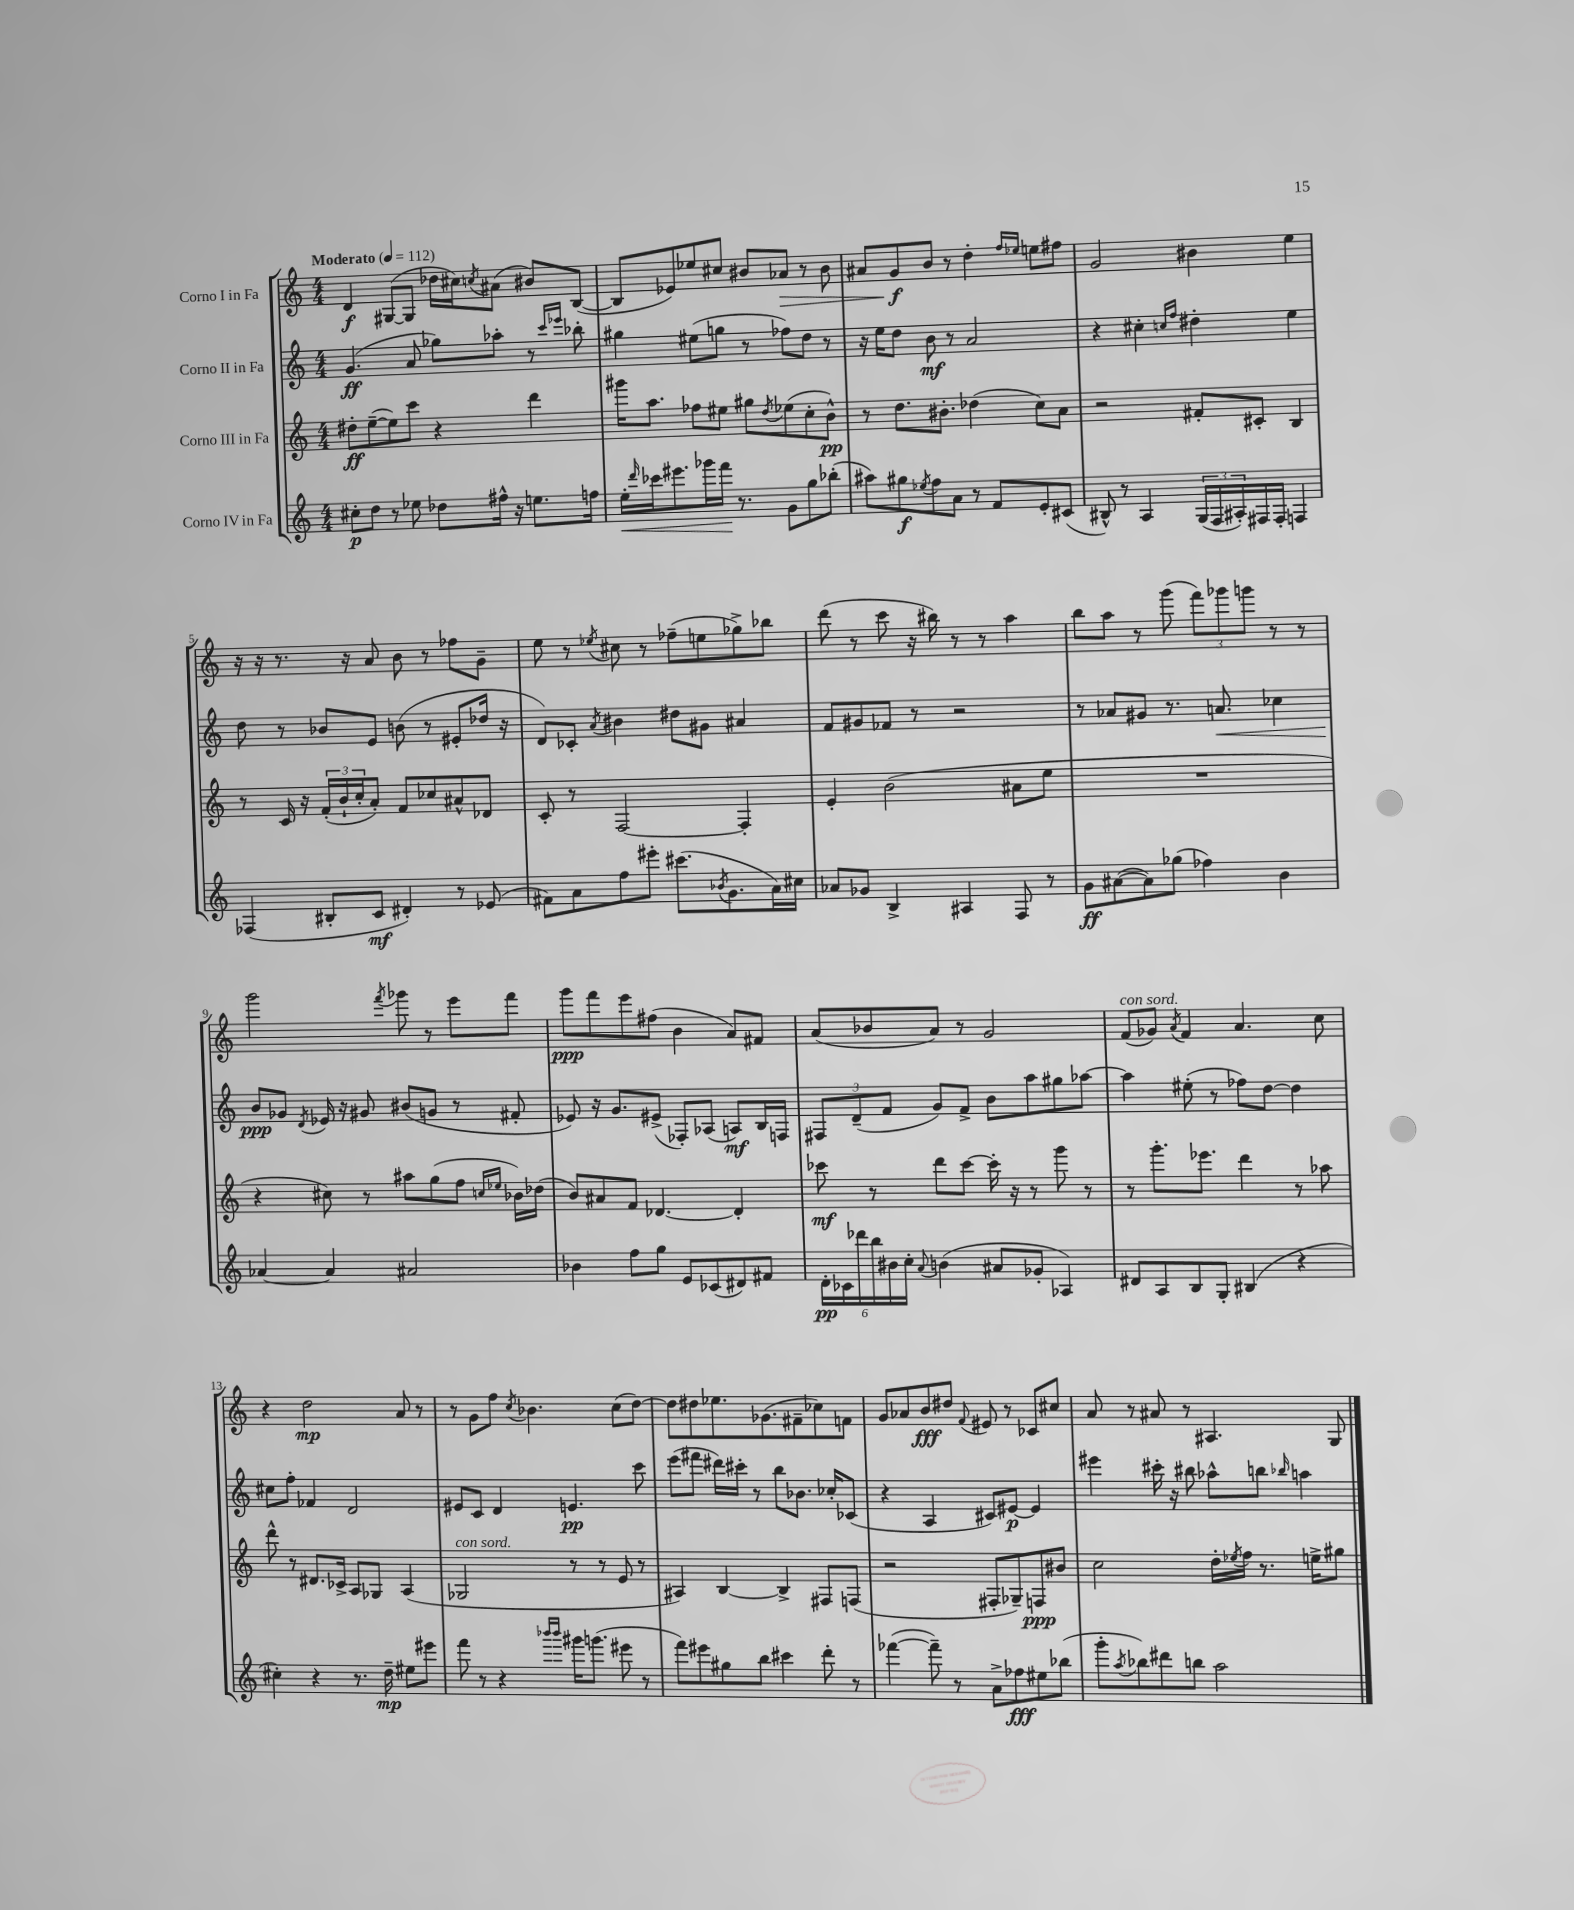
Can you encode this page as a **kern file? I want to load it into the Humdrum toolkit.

**kern	**dynam	**kern	**dynam	**kern	**dynam	**kern	**dynam
*part4	*part4	*part3	*part3	*part2	*part2	*part1	*part1
*staff4	*staff4	*staff3	*staff3	*staff2	*staff2	*staff1	*staff1
*I"Corno IV in Fa	*	*I"Corno III in Fa	*	*I"Corno II in Fa	*	*I"Corno I in Fa	*
*clefG2	*	*clefG2	*	*clefG2	*	*clefG2	*
*k[]	*	*k[]	*	*k[]	*	*k[]	*
*M4/4	*	*M4/4	*	*M4/4	*	*M4/4	*
*MM112	*	*MM112	*	*MM112	*	*MM112	*
=1	=1	=1	=1	=1	=1	=1	=1
!	!	!	!	!	!	!LO:TX:a:B:t=Moderato	!
8cc#X'\L	p	8dd#X'\L	ff	(4.g/	ff	4d/	f
8dd\J	.	([8ee~\	.	.	.	.	.
8r	.	8ee\])	.	.	.	([8G#X/L	.
8ee-X\	.	8ccc\J	.	8a/	.	8G#/J]	.
8dd-X\L	.	4r	.	8gg-X\L)	.	16dd-X\LL	.
.	.	.	.	.	.	16cc#X\J)	.
.	.	.	.	.	.	8qccn/	.
16ff#X^^\Jk	.	.	.	8aa-X'\J	.	(8a#X\J	.
16r	.	.	.	.	.	.	.
8.een\L	.	4ddd\	.	8r	.	8b#X/L)	.
.	.	.	.	16qqccc/LL	.	.	.
.	.	.	.	16qqeee-X/JJ	.	.	.
.	.	.	.	8bb-X'\	.	([8B/J	.
16ffn\Jk	.	.	.	.	.	.	.
=2	=2	=2	=2	=2	=2	=2	=2
!	!LO:HP:b	!	!	!	!	!	!
16ee'\LL	<	16ggg#X\KL	.	4gg#X\	.	8B/L]	.
16qqddd/	.	.	.	.	.	.	.
16ccc-X\J	.	8.aa\J	.	.	.	.	.
8.eee#X\	.	.	.	.	.	8e-X/)	.
.	.	8ff-X\L	.	(8ee#X\L	.	8ee-X/	.
16ggg-X\L	.	.	.	.	.	.	.
16fff\JJ	.	8ee#X\J	.	8ggn\J	.	8cc#X/J	.
8.r	[	.	.	.	.	.	.
.	.	8gg#X\L	.	8r	.	8b#X/L	.
.	.	8qdd/	.	.	.	.	.
!	!	!	!	!	!	!	!LO:HP:b
8g\L	.	(8ee-X\	.	8ff-X\L)	.	8a-X/J	>
8gg\	.	8cc'\	.	8dd\J	.	8r	.
(8bb-X'\J	.	8b^^\J)	pp	8r	.	8b#\	.
=3	=3	=3	=3	=3	=3	=3	=3
8aa#X\L)	.	8r	.	16r	.	8a#X/L	.
.	.	.	.	16ee\KL	.	.	.
8gg#X\	f	8.dd\L	.	8dd\J	.	8g/	f
8qee-X/	.	.	.	.	.	.	.
8ff\	.	.	.	8b\	mf	8b/J	]
.	.	8.b#X'\J	.	.	.	.	.
8a\J	.	.	.	8r	.	8r	.
8r	.	(4dd-X\	.	2a/	.	4dd'\	.
8f/L	.	.	.	.	.	.	.
.	.	.	.	.	.	16qqff/LL	.
.	.	.	.	.	.	16qqee-X/JJ	.
8e'/	.	8cc\L)	.	.	.	8een\L	.
(8c#X/J	.	8a\J	.	.	.	8ff#X\J	.
=4	=4	=4	=4	=4	=4	=4	=4
8B#X^^/)	.	2r	.	4r	.	2g/	.
8r	.	.	.	.	.	.	.
4A/	.	.	.	4cc#X'\	.	.	.
.	.	.	.	16qqccn/LL	.	.	.
.	.	.	.	16qqff/JJ	.	.	.
(24G/LL	.	8f#X'/L	.	4dd#X'\	.	4b#X\	.
24F/	.	.	.	.	.	.	.
24A#X'/)	.	.	.	.	.	.	.
16F#X/	.	8c#X'/J	.	.	.	.	.
16F#'/JJ	.	.	.	.	.	.	.
4Fn/	.	4B/	.	4ee\	.	4ee\	.
!!LO:LB:g=z
=5	=5	=5	=5	=5	=5	=5	=5
(4F-X/	.	8r	.	8dd\	.	16r	.
.	.	.	.	.	.	16r	.
.	.	16c/	.	8r	.	8.r	.
.	.	16r	.	.	.	.	.
8B#X'/L	.	(24f'/LL	.	8b-X/L	.	.	.
.	.	24b`/	.	.	.	.	.
.	.	.	.	.	.	16r	.
.	.	24cc'/J	.	.	.	.	.
8c/J	mf	8a'/J)	.	8e/J	.	8a/	.
4d#X'/)	.	8f/L	.	(8bn\	.	8b\	.
.	.	8cc-X/	.	8r	.	8r	.
8r	.	8a#X^^/	.	8e#X'/L	.	8ff-X\L	.
(8e-X/	.	8d-X/J	.	16dd-X/Jk	.	8g~\J	.
.	.	.	.	16r	.	.	.
=6	=6	=6	=6	=6	=6	=6	=6
8f#X\L)	.	8c'/	.	8d/L)	.	8ee\	.
8a\	.	8r	.	8c-X'/J	.	8r	.
.	.	.	.	8qa/	.	8qee-X/	.
8ff\	.	[2F/	.	4b#X\	.	8cc#X\	.
8eee#X'\J	.	.	.	.	.	8r	.
(8.ccc#X\L	.	.	.	8dd#X\L	.	(8ff-X~\L	.
.	.	.	.	8g#X\J	.	8een\	.
8qb-X/	.	.	.	.	.	.	.
8.g\	.	.	.	.	.	.	.
.	.	4F'/]	.	4a#X/	.	8gg-X^\)	.
16a\L)	.	.	.	.	.	8bb-X\J	.
16cc#X\JJ	.	.	.	.	.	.	.
=7	=7	=7	=7	=7	=7	=7	=7
8a-X/L	.	4e'/	.	8f/L	.	(8ddd\	.
8g-X/J	.	.	.	8g#X/	.	8r	.
4B^/	.	(2b\	.	8f-X/J	.	8ccc\	.
.	.	.	.	8r	.	16r	.
.	.	.	.	.	.	16bb#X\)	.
4A#X/	.	.	.	2r	.	8r	.
.	.	.	.	.	.	8r	.
8F/	.	8a#X\L	.	.	.	4aa\	.
8r	.	8ee\J	.	.	.	.	.
=8	=8	=8	=8	=8	=8	=8	=8
8g\L	ff	1r	.	8r	.	8bb\L	.
([8a#X\	.	.	.	8a-X/L	.	8aa\J	.
8a#\])	.	.	.	8g#X/J	.	8r	.
(8gg-X\J	.	.	.	8.r	.	(8ggg\	.
4ff-X\)	.	.	.	.	.	12fff\L)	.
!	!	!	!	!	!LO:HP:b	!	!
.	.	.	.	8.an/	<	.	.
.	.	.	.	.	.	12ggg-X\	.
.	.	.	.	.	.	12gggn\J	.
4b\	.	.	.	4cc-X\	.	8r	.
.	.	.	.	.	.	8r	.
!!LO:LB:g=z
=9	=9	=9	=9	=9	=9	=9	=9
[4a-X/	.	4r	.	8b/L	ppp	2ggg\	.
.	.	.	.	8g-X/J	[	.	.
.	.	.	.	8qd/	.	.	.
4a-/]	.	8cc#X\)	.	16e-X/	.	.	.
.	.	.	.	16r	.	.	.
.	.	8r	.	8g#X/	.	.	.
.	.	.	.	.	.	8qfff/	.
2a#X/	.	8aa#X\L	.	(8b#X/L	.	8ggg-X\	.
.	.	(8gg\	.	8gn/J	.	8r	.
.	.	8ff\J	.	8r	.	8eee\L	.
.	.	16qqccn/LL	.	.	.	.	.
.	.	16qqee-X/JJ	.	.	.	.	.
.	.	16b-X\LL)	.	8f#X'/	.	8fff\J	.
.	.	(16dd-X\JJ	.	.	.	.	.
=10	=10	=10	=10	=10	=10	=10	=10
4b-X\	.	8b/L)	.	8e-X/)	.	8ggg\L	ppp
.	.	8a#X/	.	16r	.	8fff\	.
.	.	.	.	8.g/L	.	.	.
8ff\L	.	8f/J	.	.	.	8eee\	.
8gg\J	.	[4.d-X/	.	(8e#X^/J	.	(8ff#X\J	.
8e/L	.	.	.	8F-X'/L)	.	4b\	.
(8c-X/	.	.	.	(8A-X/J	.	.	.
8d#X/)	.	4d-'/]	.	8An/L)	mf	8a/L)	.
8f#X/J	.	.	.	16B/L	.	8f#X/J	.
.	.	.	.	16Fn/JJ	.	.	.
=11	=11	=11	=11	=11	=11	=11	=11
24d'\LL	pp	8ccc-X\	mf	12F#X/L	.	(8a/L	.
24c-X\	.	.	.	.	.	.	.
24ddd-X\	.	.	.	(12d~/	.	.	.
24bb\	.	8r	.	.	.	8b-X/	.
24b#X\	.	.	.	12f/J	.	.	.
24cc'\JJ	.	.	.	.	.	.	.
8qqa/	.	.	.	.	.	.	.
(4bn\	.	8ddd\L	.	8g/L)	.	8a/J)	.
.	.	[8ccc-\J	.	8f^/J	.	8r	.
8a#X/L	.	16ccc-'\]	.	8b\L	.	2g/	.
.	.	16r	.	.	.	.	.
8g-X'/J	.	8r	.	8aa\	.	.	.
4A-X/)	.	8ggg\	.	8gg#X\	.	.	.
.	.	8r	.	[8aa-X\J	.	.	.
=12	=12	=12	=12	=12	=12	=12	=12
!	!	!	!	!	!	!LO:TX:a:i:t=con sord.	!
8d#X/L	.	8r	.	4aa-\]	.	(8f/L	.
8A/	.	8.ggg'\L	.	.	.	8g-X/J)	.
.	.	.	.	.	.	8qa/	.
8B/	.	.	.	(8ee#X'\	.	4f/	.
.	.	8.eee-X\J	.	.	.	.	.
8G'/J	.	.	.	8r	.	.	.
(4B#X/	.	4ddd\	.	8ff-X\L)	.	4.a/	.
.	.	.	.	[8dd\J	.	.	.
4r	.	8r	.	4dd\]	.	.	.
.	.	8aa-X\	.	.	.	8cc\	.
!!LO:LB:g=z
=13	=13	=13	=13	=13	=13	=13	=13
4cc#X'\)	.	8ddd^^\	.	8cc#X\L	.	4r	.
.	.	8r	.	8ff'\J	.	.	.
4r	.	8.d#X/L	.	4f-X/	.	2dd\	mp
.	.	16c-X^/Jk	.	.	.	.	.
8.r	.	8A/L	.	2d/	.	.	.
.	.	8G-X/J	.	.	.	.	.
16dd~\	mp	.	.	.	.	.	.
8ee#X\L	.	(4A/	.	.	.	8a/	.
8eee#X\J	.	.	.	.	.	8r	.
=14	=14	=14	=14	=14	=14	=14	=14
!	!	!LO:TX:a:i:t=con sord.	!	!	!	!	!
8fff\	.	2G-X/	.	8e#X/L	.	8r	.
8r	.	.	.	8c/J	.	8g\L	.
4r	.	.	.	4d/	.	8ff\J	.
.	.	.	.	.	.	8qcc/	.
.	.	.	.	.	.	4.b-X\	.
16qqbbb-X/LL	.	.	.	.	.	.	.
16qqbbb-/JJ	.	.	.	.	.	.	.
16ggg#X\KL	.	8r	.	4.en/	pp	.	.
(8.gggn\J	.	.	.	.	.	.	.
.	.	8r	.	.	.	.	.
8eee#X\	.	8e/	.	.	.	(8cc\L	.
8r	.	8r	.	8ccc\	.	[8dd\J)	.
=15	=15	=15	=15	=15	=15	=15	=15
8fff\L)	.	4A#X/)	.	(8eee\L	.	8dd\L]	.
8eee#X\	.	.	.	8fff#X\J	.	8dd#X\	.
8gg#X\	.	[4B/	.	16ddd#X\LL)	.	8.ee-X\	.
.	.	.	.	16ccc#X'\JJ	.	.	.
8bb\J	.	.	.	8r	.	.	.
.	.	.	.	.	.	(8.g-X\	.
4ccc#X\	.	4B^/]	.	8bb\L	.	.	.
.	.	.	.	8.b-X\J	.	8f#X~\	.
8ddd'\	.	8F#X/L	.	.	.	8cc-X\)	.
.	.	.	.	16cc-X'/KL	.	.	.
8r	.	(8Fn/J	.	(8c-X/J	.	8fn\J	.
=16	=16	=16	=16	=16	=16	=16	=16
([4fff-X\	.	2r	.	4r	.	8g/L	.
.	.	.	.	.	.	8a-X/	.
8fff-~\])	.	.	.	4A/	.	8b/	fff
8r	.	.	.	.	.	8dd#X/J	.
.	.	.	.	.	.	8qqf/	.
8a^\L	.	8F#X'/L	.	8c#X/L)	.	8e#X/	.
8ff-X\	fff	8G-X~/)	.	[8e#X/J	p	8r	.
8ee#X\	.	8Fn/	ppp	4e#/]	.	8c-X/L	.
(8bb-X\J	.	8b#X/J	.	.	.	8cc#X/J	.
=17	=17	=17	=17	=17	=17	=17	=17
8ggg'\L	.	2cc\	.	4eee#X\	.	8a/	.
8qaa/	.	.	.	.	.	.	.
8bb-X\)	.	.	.	.	.	8r	.
8ddd#X\	.	.	.	16ccc#X'\	.	8a#X/	.
.	.	.	.	16r	.	.	.
8bbn\J	.	.	.	8bb#X\	.	8r	.
2aa\	.	16dd'\LL	.	8aa-X^^\L	.	4.A#X/	.
.	.	8qee-X/	.	.	.	.	.
.	.	16ff\JJ	.	.	.	.	.
.	.	8.r	.	8bbn\J	.	.	.
.	.	.	.	16qqbb-X/	.	.	.
.	.	.	.	4aan\	.	.	.
.	.	16een^\KL	.	.	.	.	.
.	.	8gg#X\J	.	.	.	8G/	.
==	==	==	==	==	==	==	==
*-	*-	*-	*-	*-	*-	*-	*-
